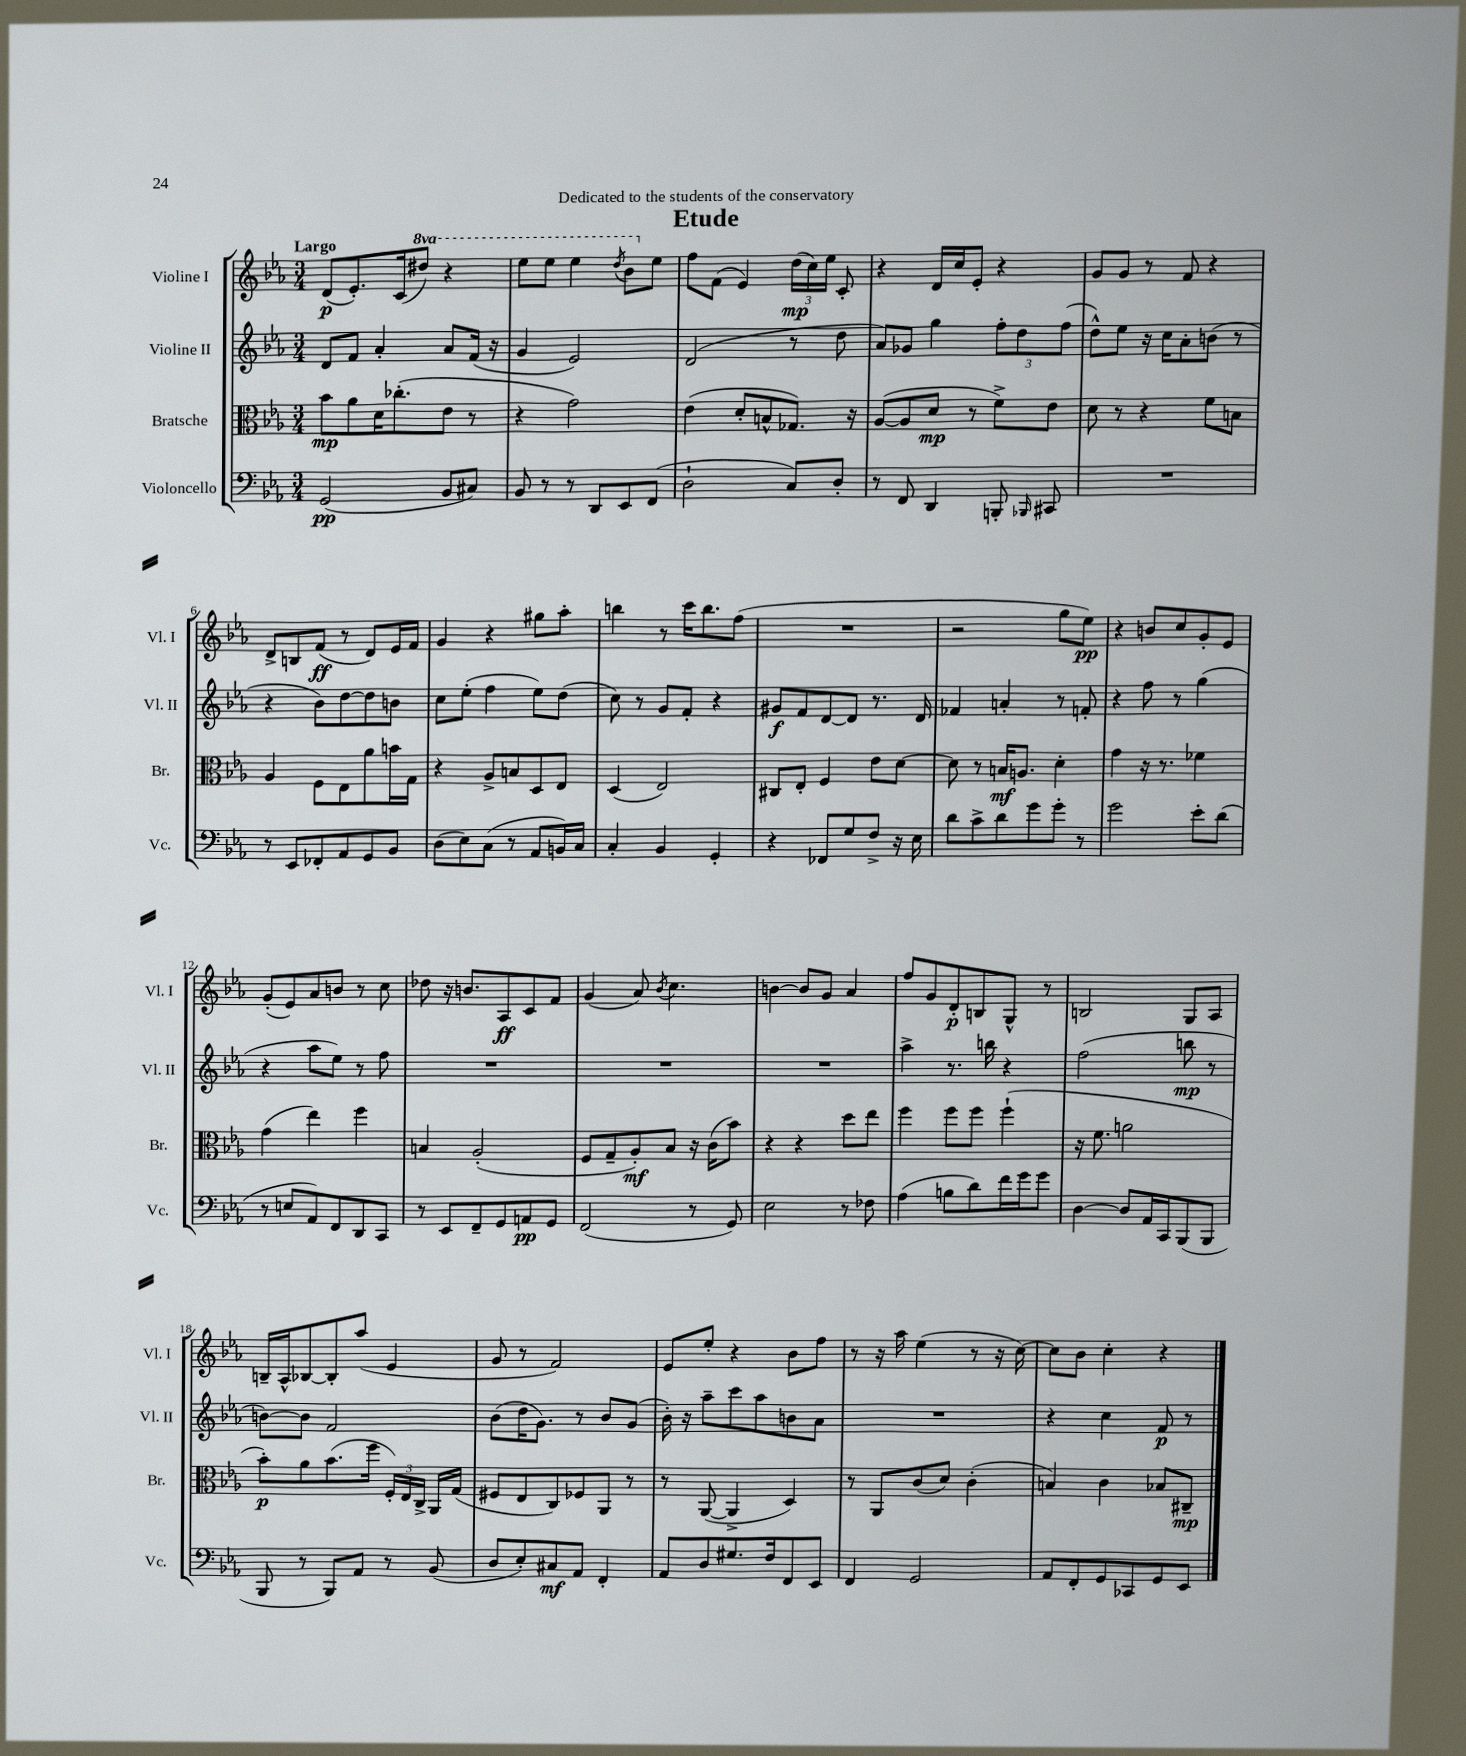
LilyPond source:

\header { title = "Etude" dedication = "Dedicated to the students of the conservatory" }
<<
\new StaffGroup <<
\new Staff = "s0" \with { instrumentName = "Violine I" shortInstrumentName = "Vl. I" } {
    \clef treble \key ees \major \numericTimeSignature \time 3/4 \set Staff.ottavationMarkups = #ottavation-simple-ordinals \tempo "Largo"
    \autoBeamOff d'8[\p( ees'8.-.) c'16( \ottava #1 dis'''8]) r4 |
    ees'''8[ ees'''8] ees'''4 \acciaccatura { d'''8 } bes''8[ \ottava #0 ees''8] |
    f''8[ f'8]( ees'4) \tuplet 3/2 { d''16[\mp( c''16) ees''16] } c'8-. |
    r4 d'16[ c''16 ees'8]-. r4 |
    g'8[ g'8] r8 f'8 r4 |
    d'8[-> b8 f'8]\ff( r8 d'8[) ees'16 f'16] |
    g'4 r4 gis''8[ aes''8]-. |
    b''4 r8 c'''16[ b''8. f''8]( |
    R2. |
    r2 g''8[ ees''8]\pp) |
    r4 b'8[ c''8 g'8-. ees'8] |
    g'8[-.( ees'8) aes'8 b'8] r8 c''8 |
    des''8 r16 b'8.[ aes8\ff c'8 f'8] |
    g'4( aes'8) \acciaccatura { bes'8 } c''4. |
    b'4~ b'8[ g'8] aes'4 |
    f''8[ g'8 d'8-.\p b8 g8]-^ r8 |
    b2 g8[ aes8] |
    b16[-- aes16-^ bes8~ bes8-. aes''8]( ees'4 |
    g'8 r8 f'2) |
    ees'8[ ees''8]-. r4 bes'8[ f''8] |
    r8 r16 aes''16 ees''4( r8 r16 c''16~) |
    c''8[ bes'8] c''4-. r4 \bar "|." |
}
\new Staff = "s1" \with { instrumentName = "Violine II" shortInstrumentName = "Vl. II" } {
    \clef treble \key ees \major \numericTimeSignature \time 3/4
    \autoBeamOff d'8[ f'8] aes'4-. aes'8[ f'16]( r16 |
    g'4 ees'2) |
    d'2( r8 d''8 |
    aes'8[) ges'8] g''4 \tuplet 3/2 { f''8[-. d''8 f''8]( } |
    d''8[-^) ees''8] r16 c''16[ aes'8-. b'8]( r8 |
    r4 bes'8[) d''8~ d''8 b'8] |
    c''8[ ees''8]-.( f''4 ees''8[) d''8]( |
    c''8) r8 g'8[ f'8]-. r4 |
    gis'8[\f f'8 d'8~ d'8] r8. d'16 |
    fes'4 a'4-. r8 f'8-. |
    r4 f''8 r8 g''4( |
    r4 aes''8[ ees''8]) r8 f''8 |
    R2. |
    R2. |
    R2. |
    aes''4-> r8. b''16 r4 |
    f''2( b''8\mp r8 |
    b'8[~) b'8] f'2 |
    bes'8[( d''16 g'8.]) r8 bes'8[ g'8]( |
    bes'16-.) r16 aes''8[-- c'''8 aes''8 b'8 aes'8] |
    R2. |
    r4 c''4 f'8\p r8 \bar "|." |
}
\new Staff = "s2" \with { instrumentName = "Bratsche" shortInstrumentName = "Br." } {
    \clef alto \key ees \major \numericTimeSignature \time 3/4
    \autoBeamOff bes'8[\mp aes'8 d'16 ces''8.-.( ees'8] r8 |
    r4 g'2) |
    ees'4( d'8[-. b8-^ ges8.]) r16 |
    aes8[~( aes8 d'8]\mp r8 f'8[->) ees'8] |
    d'8 r8 r4 f'8[ b8] |
    aes4 f8[ ees8 aes'8 b'16 g16] |
    r4 aes8[-> b8 d8 ees8] |
    d4( ees2) |
    cis8[ ees8]-. f4 ees'8[ d'8]~ |
    d'8 r8 b16[\mf a8.] d'4-. |
    g'4 r16 r8. fes'4 |
    g'4( ees''4) f''4 |
    b4 aes2-.( |
    f8[ g8-- aes8-.\mf) bes8] r16 c'16[( bes'8]) |
    r4 r4 d''8[ ees''8] |
    f''4 f''8[ f''8] f''4-!( |
    r16 f'8. a'2 |
    bes'8[-.\p) aes'8 bes'8.( f''16] \tuplet 3/2 { f16[-.) ees16 c16]-> } aes,16[ g16]( |
    fis8[ ees8 c8) fes8 aes,8] r8 |
    r8 aes,8~( aes,4-> d4) |
    r8 aes,8[ c'8( d'8]) c'4-.( |
    b4) c'4 bes8[ cis8]--\mp \bar "|." |
}
\new Staff = "s3" \with { instrumentName = "Violoncello" shortInstrumentName = "Vc." } {
    \clef bass \key ees \major \numericTimeSignature \time 3/4
    \autoBeamOff g,2\pp( bes,8[ cis8]) |
    bes,8 r8 r8 d,8[ ees,8 f,8]( |
    d2-! c8[) d8]-. |
    r8 f,8 d,4 b,,8-. \grace { bes,,16 } cis,8 |
    R2. |
    r8 ees,8[ fes,8-. aes,8 g,8 bes,8] |
    d8[( ees8) c8]( r8 aes,8[ b,16) c16] |
    c4-. bes,4 g,4-. |
    r4 fes,8[ g8 f8]-> r16 ees16 |
    d'8[ c'8-> d'8 g'8 g'8]-. r8 |
    g'2 ees'8[-. d'8]( |
    r8 e8[ aes,8) f,8 d,8 c,8] |
    r8 ees,8[ f,8-- g,8 a,8\pp g,8] |
    f,2( r8 g,8) |
    ees2 r8 fes8 |
    aes4( b8[ d'8) f'16 g'16 g'8] |
    d4~ d8[ aes,16 c,16 bes,,8( bes,,8] |
    bes,,8 r8 bes,,8[) aes,8] r8 bes,8( |
    d8[ ees8-.) cis8\mf aes,8] f,4-. |
    aes,8[ d8 gis8. f16 f,8 ees,8] |
    f,4 g,2 |
    aes,8[ f,8-. g,8 ces,8 g,8 ees,8] \bar "|." |
}
>>
>>
